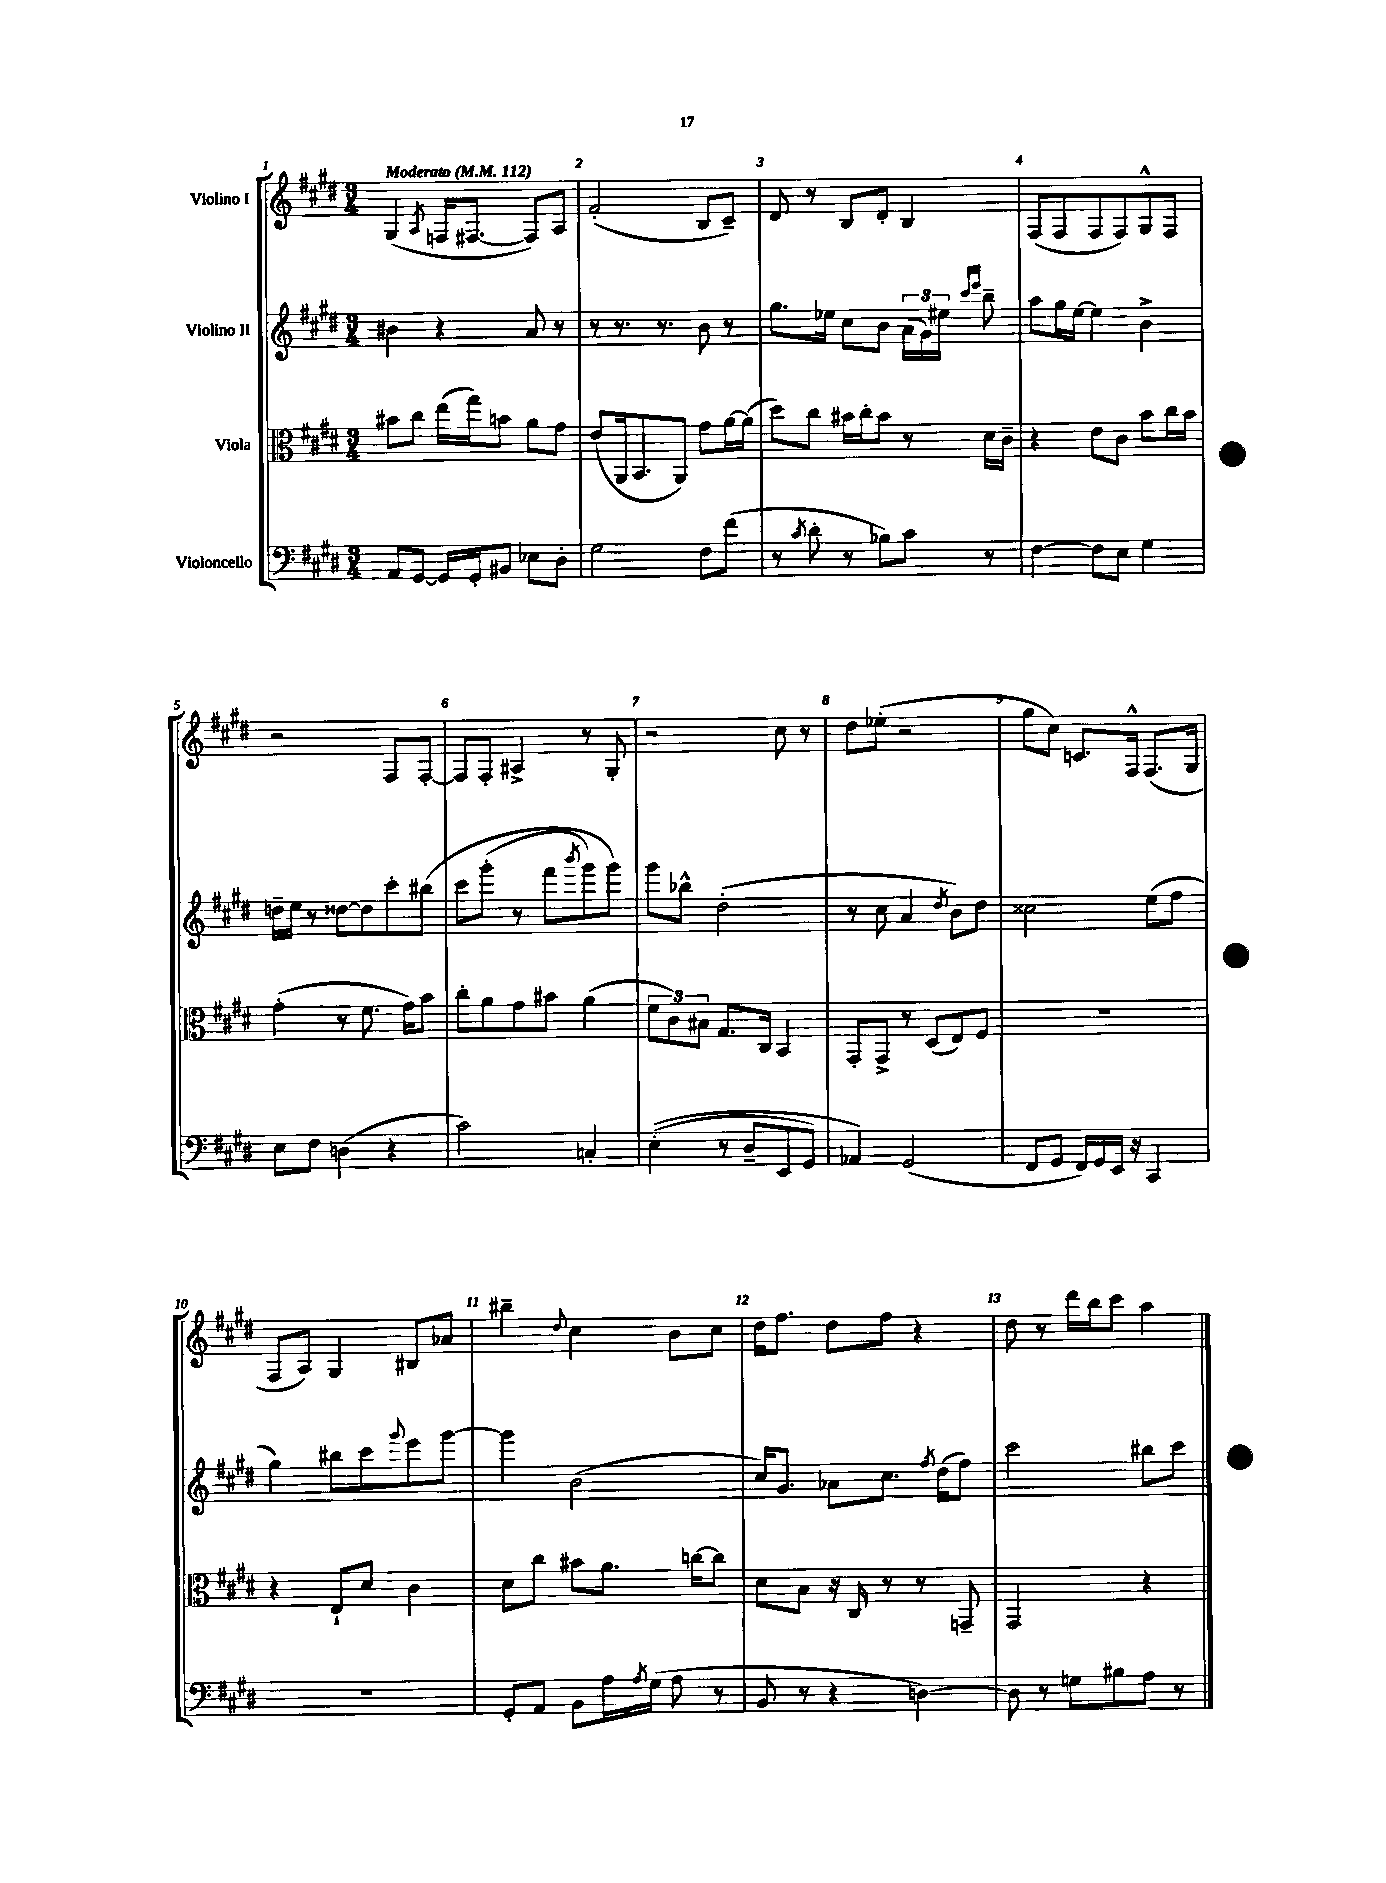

**kern	**kern	**kern	**kern
*staff4	*staff3	*staff2	*staff1
*clefF4	*clefC3	*clefG2	*clefG2
*k[f#c#g#d#]	*k[f#c#g#d#]	*k[f#c#g#d#]	*k[f#c#g#d#]
*M3/4	*M3/4	*M3/4	*M3/4
*MM112	*MM112	*MM112	*MM112
8AA	8b#	4b#	(4G#
[8GG#	8cc#	.	.
.	.	.	8qA
16GG#]	(16ee	4r	16F
16GG#'	16gg#)	.	[8.F#
8BB#	8b	.	.
8E-	8a	8a	8F#])
8D#'	8g#	8r	8A
=	=	=	=
2G#	(8e	8r	(2f#'
.	16AA	8.r	.
.	8.BB	.	.
.	.	8.r	.
.	8AA)	.	.
8F#	8g#	8b	8B
(8f#	[16a	8r	8c#~)
.	(16a]	.	.
=	=	=	=
8r	8dd#)	8.gg#	8d#
8qc#	.	.	.
8d#'	8cc#	.	8r
.	.	16ee-	.
8r	16b#	8cc#	8B
.	16cc#'	.	.
8B-)	8b#	8b	8d#'
8c#	8r	(24a	4B
.	.	24g#)	.
.	.	24ee#	.
.	.	16qqccc#	.
.	.	16qqeee	.
8r	16d#	8bb~	.
.	16c#~	.	.
=	=	=	=
[4F#	4r	8aa	(8F#
.	.	16gg#	8F#
.	.	[16ee	.
8F#]	8e	4ee]	8F#
8E	8c#	.	8F#)
4G#	8b	4b^	8G#^^
.	16cc#	.	8F#
.	16b	.	.
=	=	=	=
8E	(4g#'	16dd~	2r
.	.	16ee	.
8F#	.	8r	.
(4D	8r	[8dd##	.
.	8.f#	8dd##]	.
4r	.	8ccc#'	8F#
.	16g#)	.	.
.	8b	&(8bb#	[8F#'
=	=	=	=
2c#)	8cc#'	8ccc#	8F#]
.	8a	(8ggg#'	8F#'
.	8g#	8r	4A#^
.	8b#	8fff#	.
.	.	8qbbb	.
4C'	(4a	8ggg#)	8r
.	.	8ggg#&)	8G#'
=	=	=	=
&((4E'	12f#	8ggg#	2r
.	12c#)	.	.
.	.	8bb-^^	.
.	12B#	.	.
8r	8.G#	(2dd#'	.
8D#~	.	.	.
.	16C#	.	.
8EE	4BB	.	8cc#
8GG#)	.	.	8r
=	=	=	=
4AA-&)	8GG#'	8r	8dd#
.	8GG#^	8cc#	(8ee-'
(2GG#	8r	4a	2r
.	(8D#	.	.
.	.	8qdd#	.
.	8E)	8b)	.
.	8F#	8dd#	.
=	=	=	=
8FF#	2.r	2cc##	8gg#
8GG#	.	.	8cc#)
16FF#)	.	.	8.c
16GG#	.	.	.
16EE	.	.	.
16r	.	.	16F#^^
4CC#	.	(8ee	(8.F#
.	.	8ff#	.
.	.	.	16G#
=	=	=	=
2.r	4r	4gg#)	8F#
.	.	.	8A)
.	8E`	8bb#	4G#
.	8d#	8ccc#	.
.	.	8qqggg#	.
.	4c#	8eee	8B#
.	.	[8ggg#	8a-
=	=	=	=
8GG#'	8d#	4ggg#]	4bb#~
8AA	8cc#	.	.
.	.	.	8qqdd#
8BB	8b#	(2b	4cc#
16A	8.a	.	.
8qA	.	.	.
(16G#	.	.	.
8A	.	.	8b
.	[16cc	.	.
8r	8cc]	.	8cc#
=	=	=	=
8BB	8d#	16cc#)	16dd#
.	.	8.g#	8.ff#
8r	8B	.	.
4r	16r	8a-	8dd#
.	16C#	.	.
.	8r	8.cc#	8ff#
[4D)	8r	.	4r
.	.	8qff#	.
.	.	(16dd#	.
.	8GG~	8ff#)	.
=	=	=	=
8D]	2GG#	2ccc#	8dd#
8r	.	.	8r
8G	.	.	16ddd#
.	.	.	16bb
8B#	.	.	8ccc#
8A	4r	8bb#	4aa
8r	.	8ccc#	.
==	==	==	==
*-	*-	*-	*-
